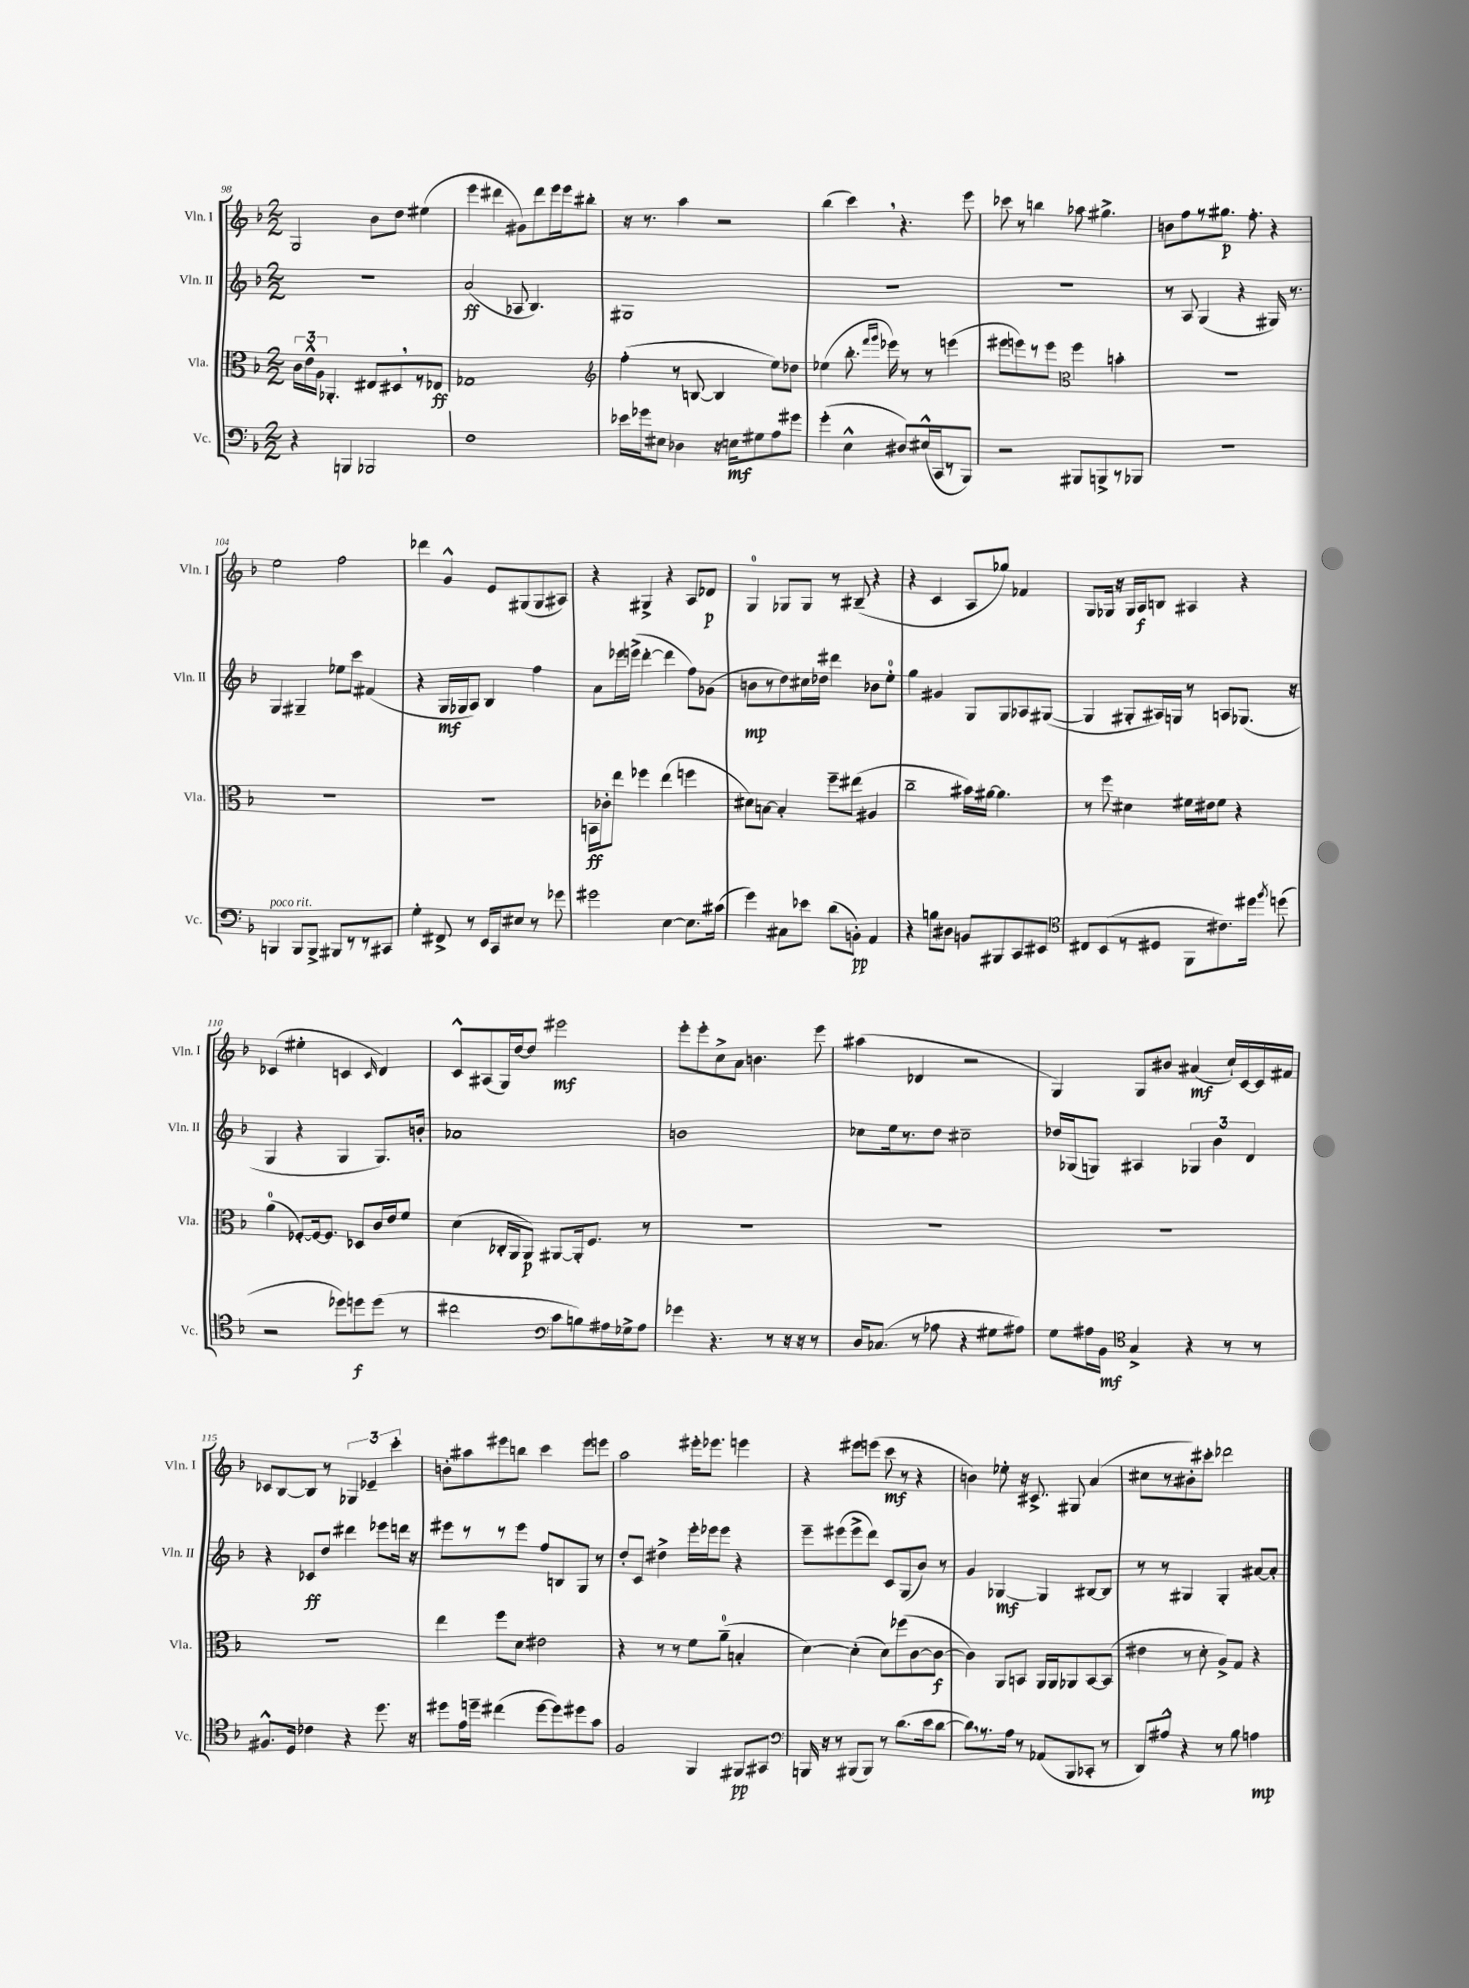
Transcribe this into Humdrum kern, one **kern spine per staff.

**kern	**kern	**kern	**kern
*staff4	*staff3	*staff2	*staff1
*clefF4	*clefC3	*clefG2	*clefG2
*k[b-]	*k[b-]	*k[b-]	*k[b-]
*M2/2	*M2/2	*M2/2	*M2/2
4r	24c\LL	1r	2G/
.	24e^^\	.	.
.	24A\JJ	.	.
.	4.AA-'/	.	.
4BBB/	.	.	.
2BBB-/	8E#/L	.	8b-\L
.	8D#/	.	8dd\J
.	8r	.	(4ee#\
.	8E-/J	.	.
=	=	=	=
1F	1G-	(2a/	4eee\
.	.	.	4ddd#\
.	.	8A-/	8g#\L)
.	.	4.B-/)	8ddd#\
.	.	.	16eee\L
.	.	.	16eee\J
.	.	.	8bb#'\J
=	=	=	=
*	*clefG2	*	*
16e-\LL	(4ff'\	1G#	16r
16g-\J	.	.	8.r
8E#\J	.	.	.
4D-\	8r	.	4aa\
.	[8B/	.	.
16r	4B/]	.	2r
16E\LK	.	.	.
8G#\	.	.	.
8A\	8ee\L)	.	.
8g#\J	8dd-\J	.	.
=	=	=	=
(4g'\	(4ee-\	1r	(4bb-\
4E^^\	8.bb-'\	.	4ccc\)
.	16qqfff/LL	.	.
.	16qqggg/JJ	.	.
.	16eee-\)	.	.
8D#/L)	8r	.	4.r
(16E#^^/L	8r	.	.
16CC/J	.	.	.
8r	(4eee\	.	.
8BBB-/J)	.	.	8eee\
=	=	=	=
2r	8eee#\L	1r	8ccc-\
.	8eee\)	.	8r
.	8r	.	4bb\
.	8eee\J	.	.
*	*clefC3	*	*
8BBB#/L	4ff\	.	8aa-\
8BBB^/	.	.	4.gg#^\
8r	4b'\	.	.
8BBB-/J	.	.	.
=	=	=	=
1r	1r	8r	8b\L
.	.	8A/	8ff\
.	.	(4G/	8r
.	.	.	8.gg#\J
.	.	4r	.
.	.	.	8.ff'\
.	.	16G#/)	4r
.	.	8.r	.
=	=	=	=
4BBB/	1r	4G/	2ee\
8BBB/L	.	4G#~/	.
8BBB^/J	.	.	.
8BBB#/L	.	8ee-\L	2ff\
8r	.	8ccc\J	.
8r	.	(4f#/	.
8CC#/J	.	.	.
=	=	=	=
4G'\	1r	4r	4ddd-\
8FF#^/	.	16G/LL	4g^^/
.	.	16G-/J	.
8r	.	8A/J)	.
16EE/LL	.	4B-/	8e/L
16CC/J	.	.	.
8E#/J	.	.	(8G#/
8r	.	4ff\	8G#/
8g-\	.	.	8A#/J)
=	=	=	=
2g#\	16BB\LL	8a\L	4r
.	16c-'\J	.	.
.	8ee\J	16eee-\L	.
.	.	(16eee^\JJ	.
.	4ff-\	[4ddd'\	4G#^/
[4E\	(4ee\	4ddd\]	4r
8.E\]L	4ff\	8ff\L)	8A/L
.	.	(8g-\J	8d-/J
(16c#\Jk	.	.	.
=	=	=	=
4g\)	8d#\L)	8b\L	4G/
.	[8B\J	8r	.
8C#\L	4B'/]	8dd\)	8G-/L
8e-\J	.	16cc#\L	8G-/J
.	.	16dd-\JJ	.
(8d\L	8ff~\L	4ddd#\	8r
8BB'\J)	(8ee#\J	.	(8B#~/
4AA/	4A#/	8b-\L	4r
.	.	8ee'\J	.
=	=	=	=
4r	2cc~\	4gg\	4r
8B\L	.	4g#/	4c/
8D#\J	.	.	.
8BB/L	16b#\LL)	8G/L	8A/L
.	[16a#\JJ	.	.
8BBB#/	4.a#\]	8G/	8gg-/J)
8CC/	.	8A-/	4f-/
8EE#/J	.	([8G#/J	.
=	=	=	=
*clefC4	*	*	*
8C#/L	8r	4G#/]	8G/L
(8BB-/	8ff\	.	16G-/Jk
.	.	.	16r
8r	4d#\	8G#'/L	16G-/LL
.	.	.	16A/J
8D#/J	.	16A#/L)	8B/J
.	.	16G/JJ	.
8FF\L	16f#\LL	8r	4A#/
.	16e#\J	.	.
8.c#\)	8f#\J	8A/L	.
.	4r	(8.G-/J	4r
16dd#\Jk	.	.	.
8qff/	.	.	.
(8dd\	.	.	.
.	.	16r	.
=	=	=	=
2r	(4a\	4G/	(4c-/
.	[8F-'/L)	4r	4ee#'\
.	16F-/_k	.	.
.	8.F-/]J	.	.
8dd-\L)	.	4G/	4c/
8dd\	8D-/L	.	.
.	.	.	16qqc/
(8dd\J	16c/L	8.G/L)	4d/)
.	16e/J	.	.
8r	8f/J	.	.
.	.	16b'/Jk	.
=	=	=	=
2cc#\	(4d\	1a-	8c^^/L
.	.	.	(8A#/
.	16C-'/LL	.	16G/L)
.	16AA/J	.	[16dd/J
.	8AA/J)	.	8dd/]J
*clefF4	*	*	*
8c\L	[8AA#/L	.	2eee#\
8B\)	16AA#'/]k	.	.
.	8.F/J	.	.
16A#\L	.	.	.
16G-^\J	.	.	.
8A#\J	8r	.	.
=	=	=	=
4g-\	1r	1b	8eee'\L
.	.	.	8eee'\
4.r	.	.	8cc^\
.	.	.	8a\J
.	.	.	4.b\
8r	.	.	.
16r	.	.	.
16r	.	.	.
8r	.	.	8eee\
=	=	=	=
16D/LK	1r	8cc-\L	(4aa#\
(8.C-/J	.	.	.
.	.	16ee\k	.
.	.	8.r	.
8r	.	.	4d-/
8A-\	.	8dd\J	.
4r	.	2cc#~\	2r
8G#\L	.	.	.
8A#\J)	.	.	.
=	=	=	=
8G\L	1r	16dd-/LL	4G/)
.	.	(16G-/J	.
16A#\L	.	8G/J)	.
16BB-\JJ	.	.	.
*clefC4	*	*	*
4G^/	.	4A#/	8G/L
.	.	.	8b#/J
4r	.	6G-/	(4a#/
.	.	6b-\	.
8r	.	.	16cc`/LL)
.	.	.	[16c/
.	.	6d/	.
8r	.	.	16c/]
.	.	.	16f#/JJ
=	=	=	=
8.F#^^/L	1r	4r	8c-/L
.	.	.	[8B-/
16D/Jk	.	.	.
4c-\	.	8c-/L	8B-/]J
.	.	8dd/J	8r
4r	.	4ddd#\	6G-/
.	.	.	6e-~/
8.dd\	.	8eee-\L	.
.	.	.	6ccc'\
.	.	16ddd\Jk	.
16r	.	16r	.
=	=	=	=
8dd#\L	4ee\	8eee#\L	8b'\L
16e\L	.	8r	8aa#\
16dd~\JJ	.	.	.
(4cc#\	8ff\L	8r	8eee#\
.	8d\J	8eee#\J	8bb\J
[8dd\L	2e#\	8ff/L	4ccc\
8dd\])	.	8B/	.
8dd#\	.	8G/J	8eee#\L
8g\J	.	8r	8eee\J
=	=	=	=
2F/	4r	8dd'/L	2aa\
.	.	8c/J	.
.	8r	4dd#^\	.
.	8r	.	.
4FF/	8f\L	16eee'\LL	16eee#'\LK
.	.	16eee-\J	8.eee-\J
.	(8a~\J	8eee-\J	.
8FF#/L	4B'/	4r	4eee\
8GG#/J	.	.	.
=	=	=	=
*clefF4	*	*	*
16BBB/	[4d\)	8eee~\L	4r
16r	.	.	.
8r	.	(8eee#\	.
(8BBB#/L	(4d'\]	8eee#^\	8eee#\L
8BBB#/J)	.	8ddd\J)	(8eee\J
8r	8d\L)	8c/L	8ccc\
(8.d\L	(8ff-\	(8G/	8r
.	[8c\	8b-/J)	4r
16e\k	.	.	.
[8d\J	8c\_J	8r	.
=	=	=	=
8d\]L)	4c\])	4g/	4b\)
8.r	.	.	.
.	8AA/L	[4G-/	8ee-'\
16A\Jk	.	.	.
8r	8BB/J	.	16r
.	.	.	8.c#^/
(8AA-/L	16AA/LL	4G-/]	.
.	16AA/J	.	.
8BBB-/	8AA-/	.	8G#/
8CC-'/J	[8BB/	[8B#/L	(4a/
8r	(8BB/]J	8B#/]J	.
=	=	=	=
8DD/L)	4e#\	8r	8cc#\L
8A#^^/J	.	8r	8r
4r	8r	4G#/	8b#'\)
.	8d'\	.	8ccc#'\J
8r	8A^/L)	4G#'/	2ddd-\
8B-\	8G/J	.	.
4A\	4r	[8a#/L	.
.	.	8a#'/]J	.
==	==	==	==
*-	*-	*-	*-
